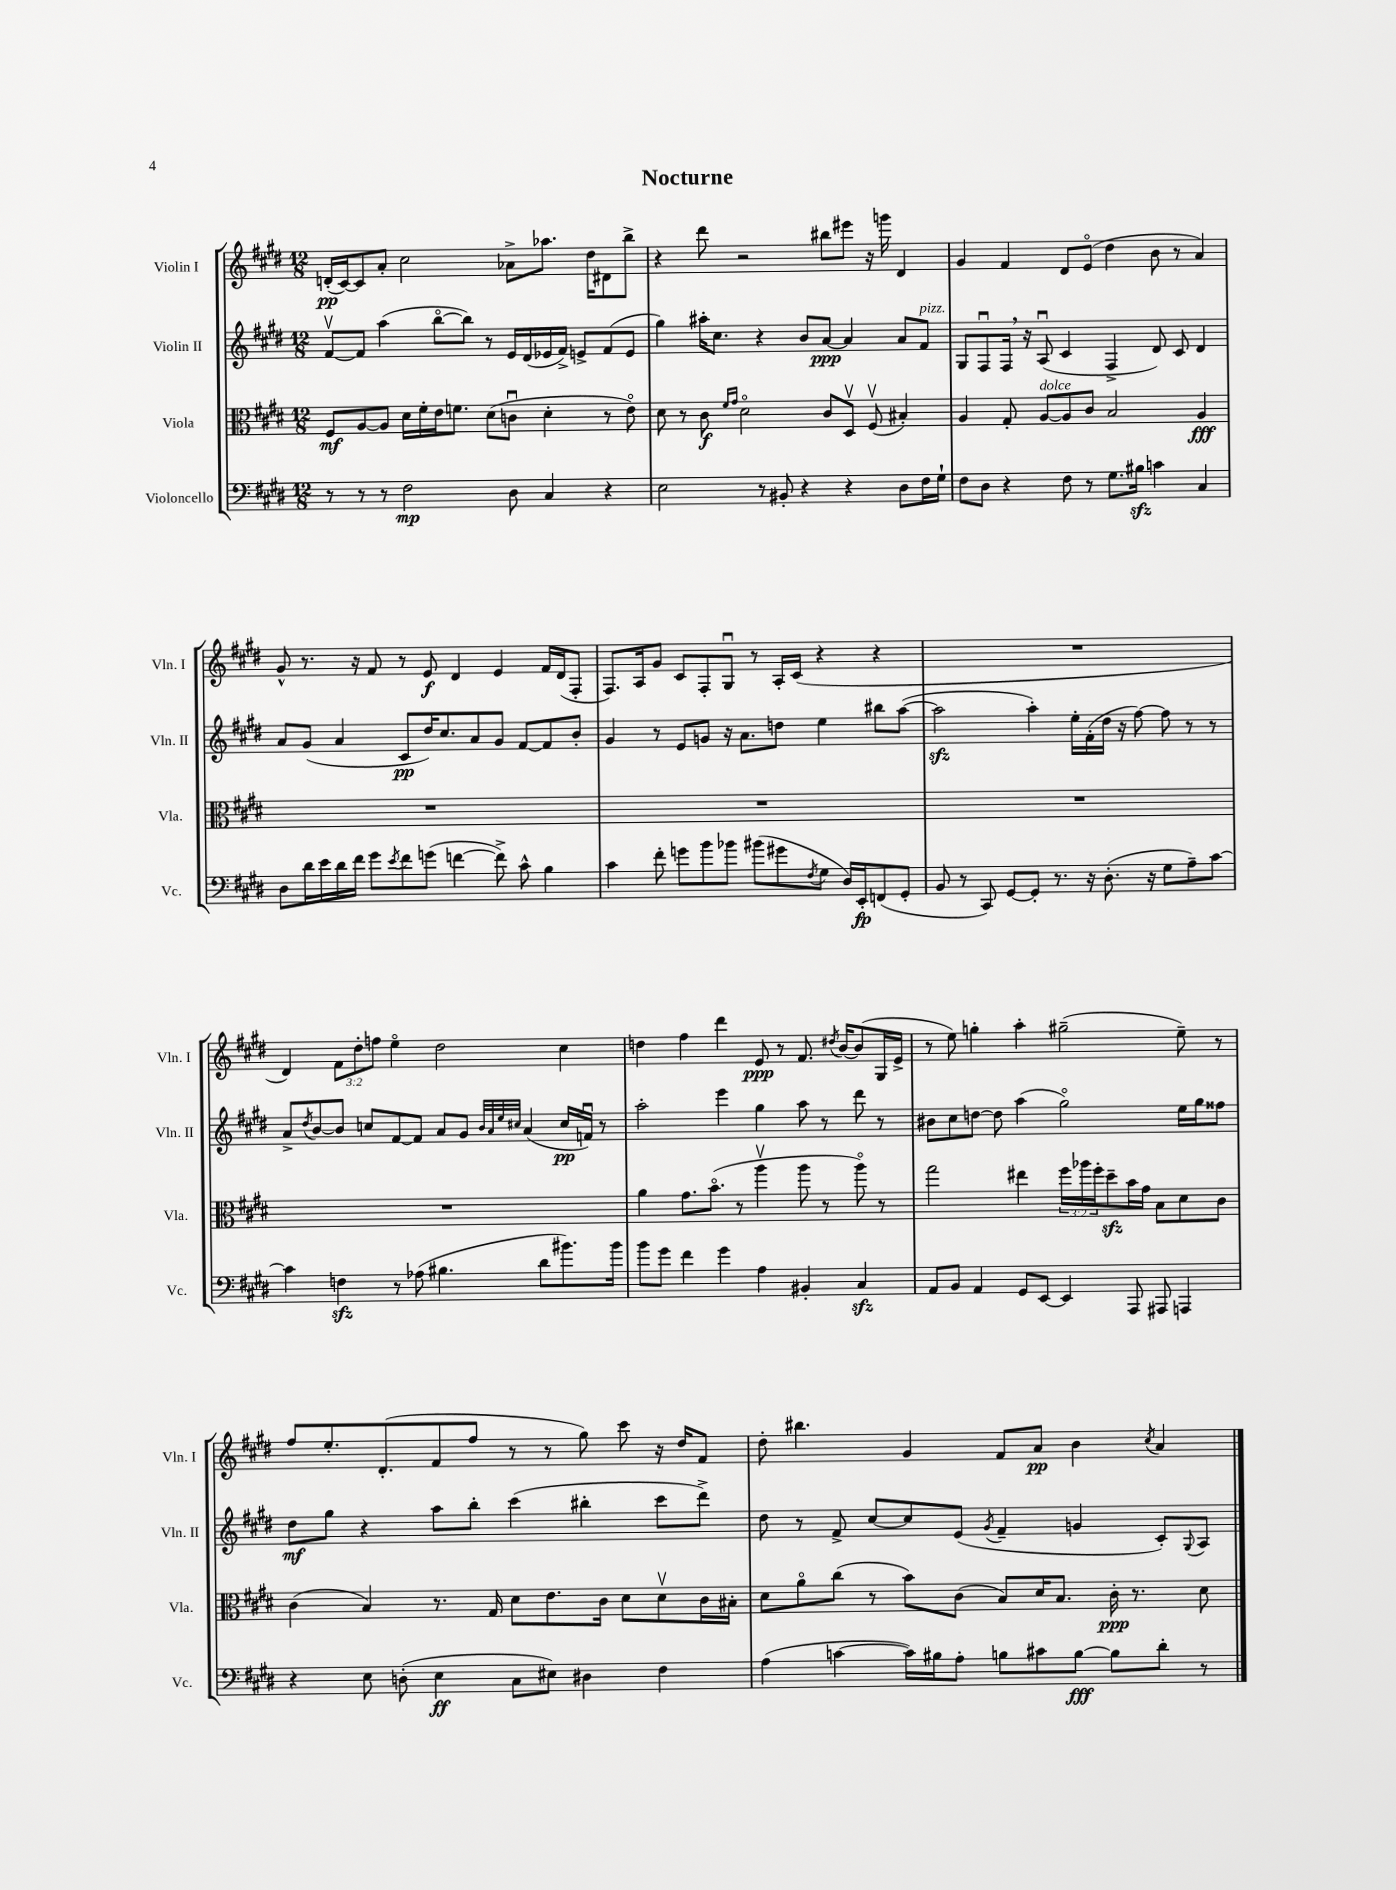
\header { title = "Nocturne" }
<<
\new StaffGroup <<
\new Staff = "s0" \with { instrumentName = "Violin I" shortInstrumentName = "Vln. I" } {
    \clef treble \key e \major \numericTimeSignature \time 12/8 \override Staff.TupletNumber.text = #tuplet-number::calc-fraction-text
    d'16-.\pp( cis'16~) cis'8 a'8-. cis''2 aes'8-> aes''8. dis''16 dis'8 b''8-> |
    r4 dis'''8 r2 bis''8 eis'''8 r16 g'''16 dis'4 |
    gis'4 fis'4 dis'8 e'8\flageolet( dis''4 b'8 r8 a'4) |
    gis'8-^ r8. r16 fis'8 r8 e'8\f dis'4 e'4 fis'16 dis'16( fis8-. |
    fis8.) a16 gis'8 cis'8 fis8-. gis8\downbow r8 a16-. cis'16( r4 r4 |
    R1. |
    dis'4) \tuplet 3/2 { fis'8 dis''8-. f''8 } e''4\flageolet dis''2 cis''4 |
    d''4 fis''4 dis'''4 e'8\ppp r8 fis'8. \acciaccatura { dis''8 } b'16~ b'8( gis16 e'16-> |
    r8 e''8) g''4-. a''4-. gis''2--( e''8--) r8 |
    fis''8 e''8.-. dis'8.-.( fis'8 fis''8 r8 r8 gis''8) cis'''8 r16 dis''16 fis'8 |
    dis''8-. bis''4. gis'4 fis'8 a'8\pp b'4 \acciaccatura { cis''8 } a'4 \bar "|." |
}
\new Staff = "s1" \with { instrumentName = "Violin II" shortInstrumentName = "Vln. II" } {
    \clef treble \key e \major \numericTimeSignature \time 12/8
    fis'8~\upbow fis'8 a''4( b''8~\flageolet b''8) r8 e'16 dis'16( ees'16 fis'16->) e'8-> fis'8( e'8 |
    gis''4) ais''16-. cis''8. r4 b'8 a'8~\ppp a'4 a'8 fis'8^\markup { \italic "pizz." } |
    gis8 fis8\downbow fis16 \breathe r16 a8\downbow( cis'4 fis4-> dis'8) cis'8 dis'4 |
    a'8 gis'8( a'4 cis'8\pp dis''16) cis''8. a'8 gis'8 fis'8~ fis'8 b'8-. |
    gis'4 r8 e'8 g'8 r16 a'8. d''8 e''4 bis''8 a''8~( |
    a''2\sfz a''4-.) e''16-. fis'16-.( dis''16 r16 fis''8~) fis''8 r8 r8 |
    a'8-> \acciaccatura { dis''8 } b'8~ b'8 c''8 fis'8~ fis'8 a'8 gis'8 \grace { b'32 a'32 e''32 cis''32 } a'4( cis''16\pp f'16\downbow) r8 |
    a''2-. e'''4 gis''4 a''8 r8 dis'''8 r8 |
    bis'8 cis''8 d''8~ d''8 a''4( gis''2\flageolet) e''16 gis''16 fisis''8 |
    dis''8\mf gis''8 r4 a''8 b''8-. cis'''4( bis''4-. cis'''8 dis'''8->) |
    dis''8 r8 fis'8-> cis''8~ cis''8 e'8( \acciaccatura { gis'8 } fis'4-- g'4 cis'8-.) \appoggiatura { gis8 } a8 \bar "|." |
}
\new Staff = "s2" \with { instrumentName = "Viola" shortInstrumentName = "Vla." } {
    \clef alto \key e \major \numericTimeSignature \time 12/8 \override Staff.TupletNumber.text = #tuplet-number::calc-fraction-text
    fis8\mf a8~ a8 dis'16 fis'16-. e'16 f'8. dis'8( c'8\downbow dis'4-. r8 e'8\flageolet) |
    dis'8 r8 cis'8\f \grace { fis'16 gis'16 } dis'2\flageolet cis'8 dis8\upbow fis8\upbow( bis4-.) |
    a4 gis8-. a8~^\markup { \italic "dolce" } a8 cis'8 b2 a4\fff |
    R1. |
    R1. |
    R1. |
    R1. |
    a'4 gis'8. b'8.\flageolet( r8 a''4\upbow a''8 r8 a''8\flageolet) r8 |
    gis''2 eis''4 \tuplet 3/2 { fis''16 aes''16 fis''16-. } dis''8--\sfz b'16 gis'16 b8 dis'8 cis'8 |
    cis'4( b4) r8. gis16 dis'8 e'8. cis'16 dis'8 dis'8\upbow cis'16 bis16-. |
    dis'8 a'8\flageolet cis''8( r8 b'8) cis'8( b8) dis'16 b8. cis'16-.\ppp r8. dis'8 \bar "|." |
}
\new Staff = "s3" \with { instrumentName = "Violoncello" shortInstrumentName = "Vc." } {
    \clef bass \key e \major \numericTimeSignature \time 12/8
    r8 r8 r8 fis2\mp dis8 cis4 r4 |
    e2 r8 bis,8-. r4 r4 dis8 fis16 gis16-! |
    fis8 dis8 r4 fis8 r8 gis8. bis16\sfz c'4 cis4 |
    dis8 dis'16 e'16 dis'16 fis'16 gis'8 \acciaccatura { e'8 } fis'8 g'8( f'4~ f'8->) cis'8-^ b4 |
    cis'4 fis'8-. g'8 b'8 bes'8 bis'8( gis'8 \acciaccatura { fis8 } gis8 dis16) e,16-.\fp f,8( gis,8-. |
    b,8 r8 cis,8) gis,8~ gis,8-. r8. r16 dis8.-.( r16 gis8 a8--) cis'8~ |
    cis'4 f4\sfz r8 aes8( bis4. dis'8 bis'8.) bis'16 |
    b'8 gis'8 fis'4 gis'4 a4 bis,4-. cis4\sfz |
    a,8 b,8 a,4 gis,8 e,8~ e,4 a,,8 ais,,8 a,,4 |
    r4 e8 d8-.( e4\ff cis8 eis8) dis4 fis4 |
    a4( c'4~ c'16) bis16 a8-. b8 cis'8 b8~\fff b8 dis'8-. r8 \bar "|." |
}
>>
>>
\layout { \context { \Score \remove "Bar_number_engraver" } }
